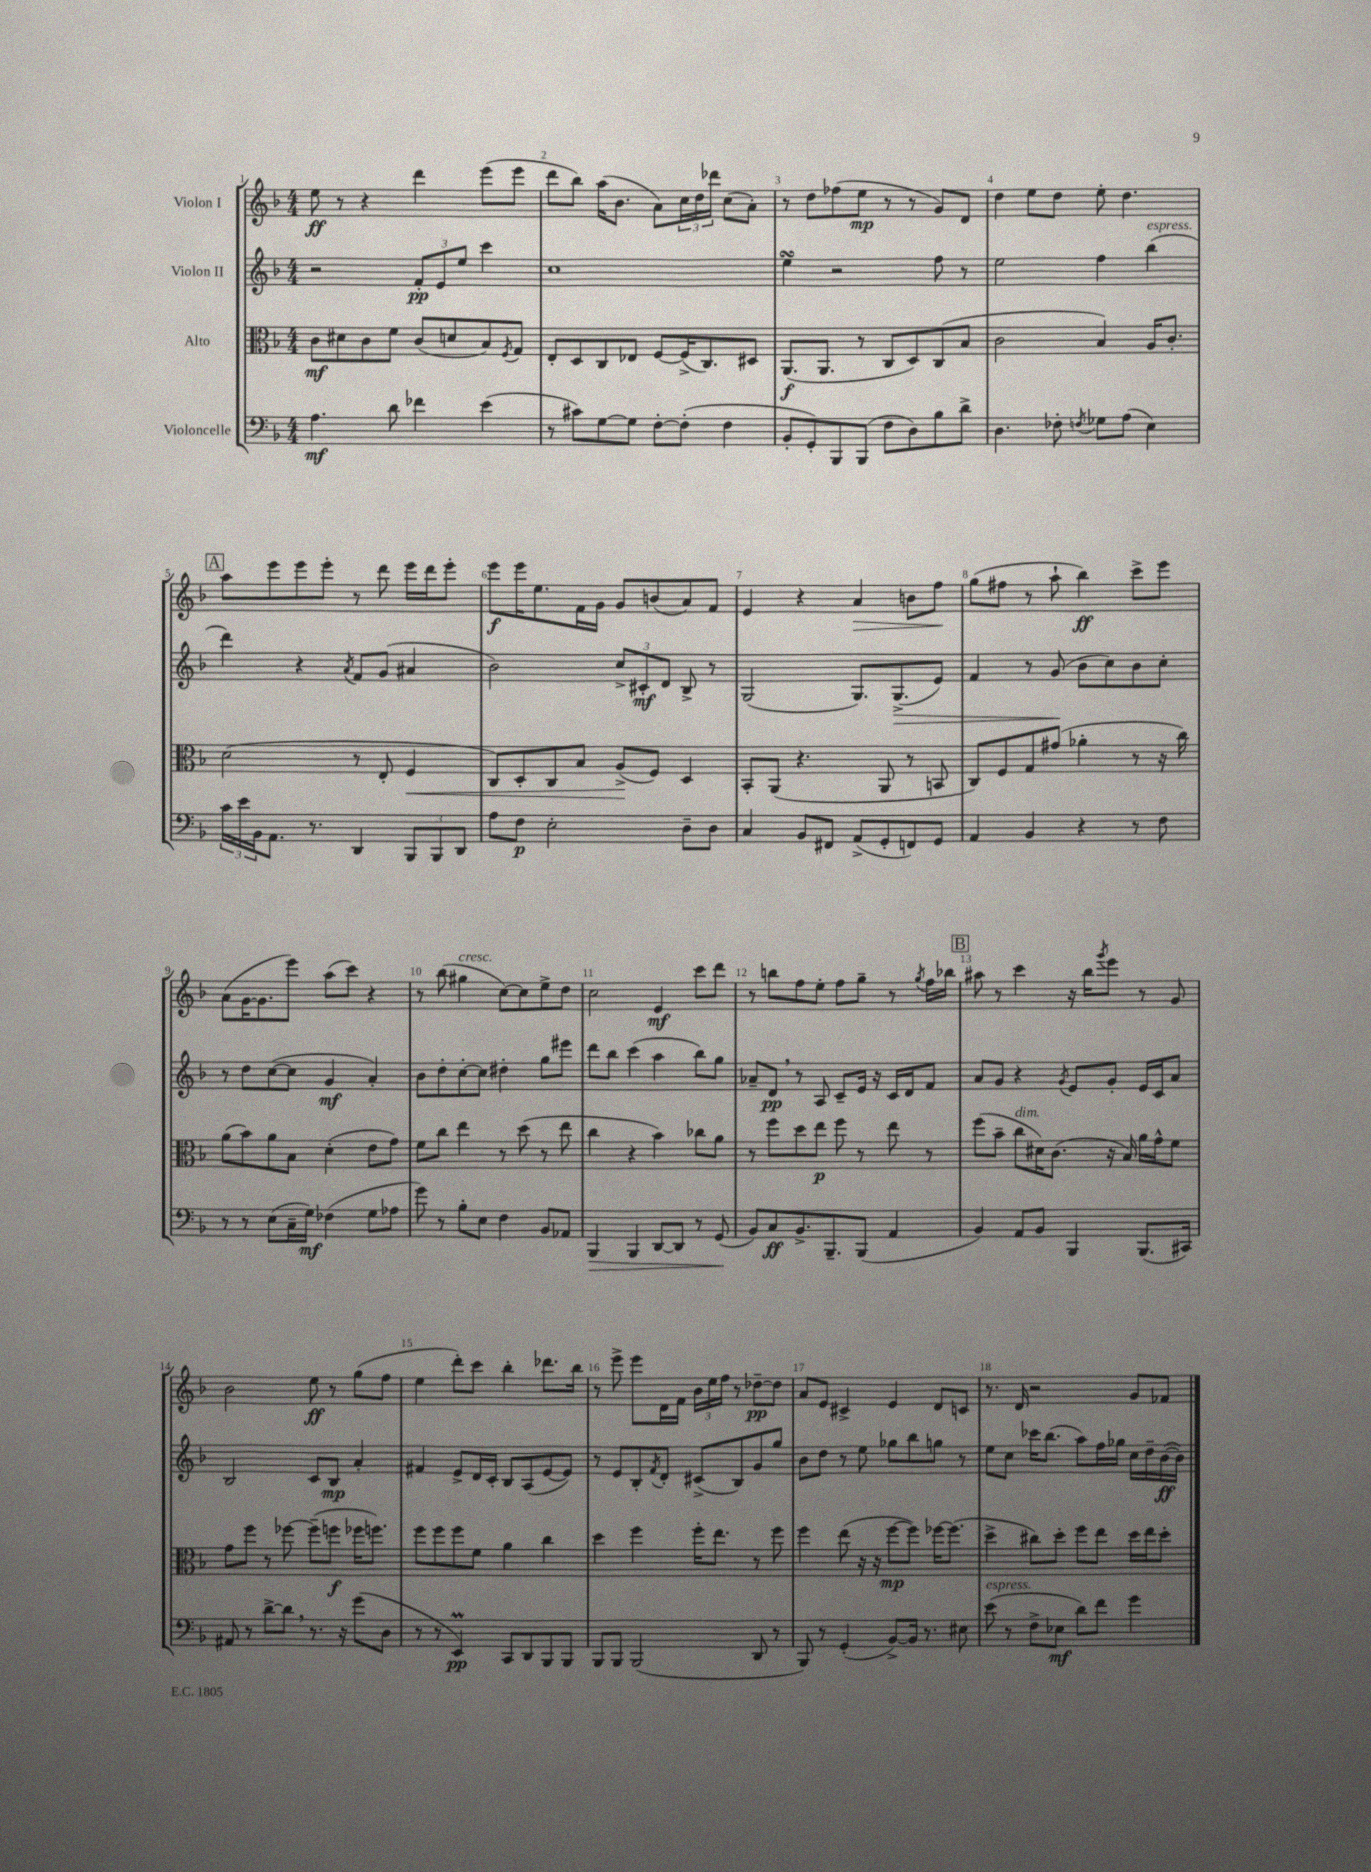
<<
\new StaffGroup <<
\new Staff = "s0" \with { instrumentName = "Violon I" } {
    \clef treble \key f \major \numericTimeSignature \time 4/4
    e''8\ff r8 r4 d'''4 e'''8( e'''8 |
    d'''8 bes''8) a''16( bes'8. a'8) \tuplet 3/2 { c''16 d''16 des'''16 } c''8( a'8-.) |
    r8 d''8 fes''8( e''8\mp r8 r8 g'8) d'8 |
    d''4 e''8 d''8 e''8-. d''4. |
    \mark \markup { \box "A" } a''8 e'''8 e'''8 e'''8-. r8 d'''8 e'''16 d'''16 e'''8-. |
    e'''8\f e'''16 e''8. f'16 g'16 g'8 b'8( a'8) f'8 |
    e'4 r4 a'4\> b'8 f''8\! |
    g''8( fis''8 r8 a''8-! bes''4\ff) c'''8-> e'''8 |
    a'8( g'16~ g'8. e'''8) a''8( c'''8) r4 |
    r8 bes''8( gis''4^\markup { \italic "cresc." } c''8~) c''8 e''8-> d''8 |
    c''2 e'4\mf c'''8 d'''8 |
    r8 b''8 f''8 e''8-. f''8 g''8-- r8 \acciaccatura { g''8 } f''16 bes''16 |
    \mark \markup { \box "B" } ais''8 r8 c'''4 r16 bes''16 \acciaccatura { g'''8 } e'''8 r8 g'8 |
    bes'2 e''8\ff r8 g''8( f''8 |
    e''4 d'''8-.) c'''8 bes''4-. des'''8. bes''16 |
    r8 e'''8-> e'''8 d'16 f'16 \tuplet 3/2 { bes'16 e''16 f''16 } r8 des''8~--\pp des''8 |
    a'8 e'8 cis'4-> e'4 d'8 c'8 |
    r8. d'16 r2 g'8 fes'8 \bar "|." |
}
\new Staff = "s1" \with { instrumentName = "Violon II" } {
    \clef treble \key f \major \numericTimeSignature \time 4/4
    r2 \tuplet 3/2 { f'8-.\pp e'8 e''8 } c'''4 |
    c''1 |
    e''4\turn r2 f''8 r8 |
    e''2 f''4 bes''4^\markup { \italic "espress." }( |
    \mark \markup { \box "A" } d'''4) r4 \acciaccatura { a'8 } f'8 g'8( ais'4 |
    bes'2) \tuplet 3/2 { c''8-> cis'8-.\mf d'8 } bes8-> r8 |
    g2( g8.) g8.->\>( e'8) |
    f'4 r8 g'8\!( bes'8 c''8) bes'8 c''8-. |
    r8 d''8 c''8~( c''8 g'4\mf a'4-.) |
    bes'8 d''8-. c''8~-. c''8 dis''4-. g''8 eis'''8 |
    d'''8 bes''8 c'''4( a''4 bes''8) g''8 |
    aes'8-- d'8\pp \breathe r8 a8 c'8-- e'16 r16 c'16 d'16 f'8 |
    \mark \markup { \box "B" } a'8 g'8 r4 \acciaccatura { g'8 } e'8 g'8-. e'16 c'16 a'8 |
    bes2 c'8 bes8\mp a'4-. |
    fis'4 e'8-> d'16 c'16-. bes8 a8( e'8~ e'8) |
    r8 e'8 bes8-. \acciaccatura { f'8 } d'8-. cis'8->( bes8) g'8 g''8 |
    bes'8 d''8 r8 e''8 ges''8 bes''8 g''8 r8 |
    e''8 c''8 ces'''16 bes''8.( a''8) f''16 ges''16 c''16 d''16-- bes'16~\ff( bes'16) \bar "|." |
}
\new Staff = "s2" \with { instrumentName = "Alto" } {
    \clef alto \key f \major \numericTimeSignature \time 4/4
    c'8\mf dis'8 c'8 f'8 c'8( d'8 bes8) \acciaccatura { f8 } g8 |
    e8-. d8 c8 ees8 f8~ f16->( c8.) dis8 |
    a,8.\f( a,8. r8 c8 d8) c8( bes8 |
    c'2 bes4) a16 c'8.-. |
    \mark \markup { \box "A" } d'2( r8 e8-. f4\< |
    c8) d8-. c8 bes8 a8->\!( f8) d4 |
    bes,8-. a,8( r4. a,8 r8 b,8 |
    c8) f8 g8 gis'8( aes'4-. r8 r16 c''16) |
    a'8( bes'8) a'8 bes8 d'4-.( e'8 g'8) |
    f'8 c''8 e''4 r8 d''8( r8 e''8 |
    c''4 r4 bes'4) ces''8 a'8 |
    r8 f''8 d''8 e''8\p f''8 r8 e''8 r8 |
    \mark \markup { \box "B" } f''8( bes'8-- c''8^\markup { \italic "dim." } dis'16) c'8.( r16 bes16) a'16 g'16-^ f'8 |
    g'8 f''8 r8 fes''8~ fes''8--( f''8\f fes''16 f''8.) |
    f''8 f''8 f''8 f'8 a'4 c''4 |
    d''4 f''4 f''16-. e''8. r8 f''8 |
    f''4 e''8( r16 r16 f''8~\mp f''8) fes''16~ fes''8.( |
    d''4-> cis''8) d''8-. f''8 e''8 d''16 e''16 d''8-. \bar "|." |
}
\new Staff = "s3" \with { instrumentName = "Violoncelle" } {
    \clef bass \key f \major \numericTimeSignature \time 4/4
    a4.\mf d'8 fes'4 e'4( |
    r8 cis'8) g8~ g8 f8~-. f8-.( f4 |
    bes,8-. g,8-.) bes,,8 bes,,8( f8 d8) bes8 d'8-> |
    d4. fes8-. \acciaccatura { f8 } ges8 a8( e4) |
    \mark \markup { \box "A" } \tuplet 3/2 { c'16 e'16 bes,16 } a,8. r8. d,4 \tuplet 3/2 { bes,,8 bes,,8 d,8 } |
    a8 f8\p e2-. d8-- d8 |
    c4 bes,8 fis,8 a,8->( g,8-. f,8) g,8 |
    a,4 bes,4 r4 r8 f8 |
    r8 r8 e8( c16-- g16\mf) fes4( g8 aes8 |
    g'8) r8 bes8-. e8 f4 bes,8 aes,8 |
    bes,,4\> bes,,4 d,8~ d,8 r8 g,8\!( |
    bes,8) c8\ff bes,8.-> bes,,8.-- bes,,8( a,4 |
    \mark \markup { \box "B" } bes,4) a,8 bes,8 bes,,4 bes,,8.( cis,16) |
    ais,8 r8 d'8~-> d'8 \breathe r8. r16 g'8( d8 |
    r8 r8 e,4\prall\pp) c,8 d,8 bes,,8 bes,,8 |
    bes,,8 bes,,8 bes,,2( d,8 r8 |
    bes,,8) r8 g,4-.( bes,8~->) bes,16 r8. eis8 |
    e'8^\markup { \italic "espress." }( r8 f8-> ees8\mf d'8) f'8 g'4 \bar "|." |
}
>>
>>
\layout { \context { \Score \override BarNumber.break-visibility = ##(#f #t #t) barNumberVisibility = #all-bar-numbers-visible } }
